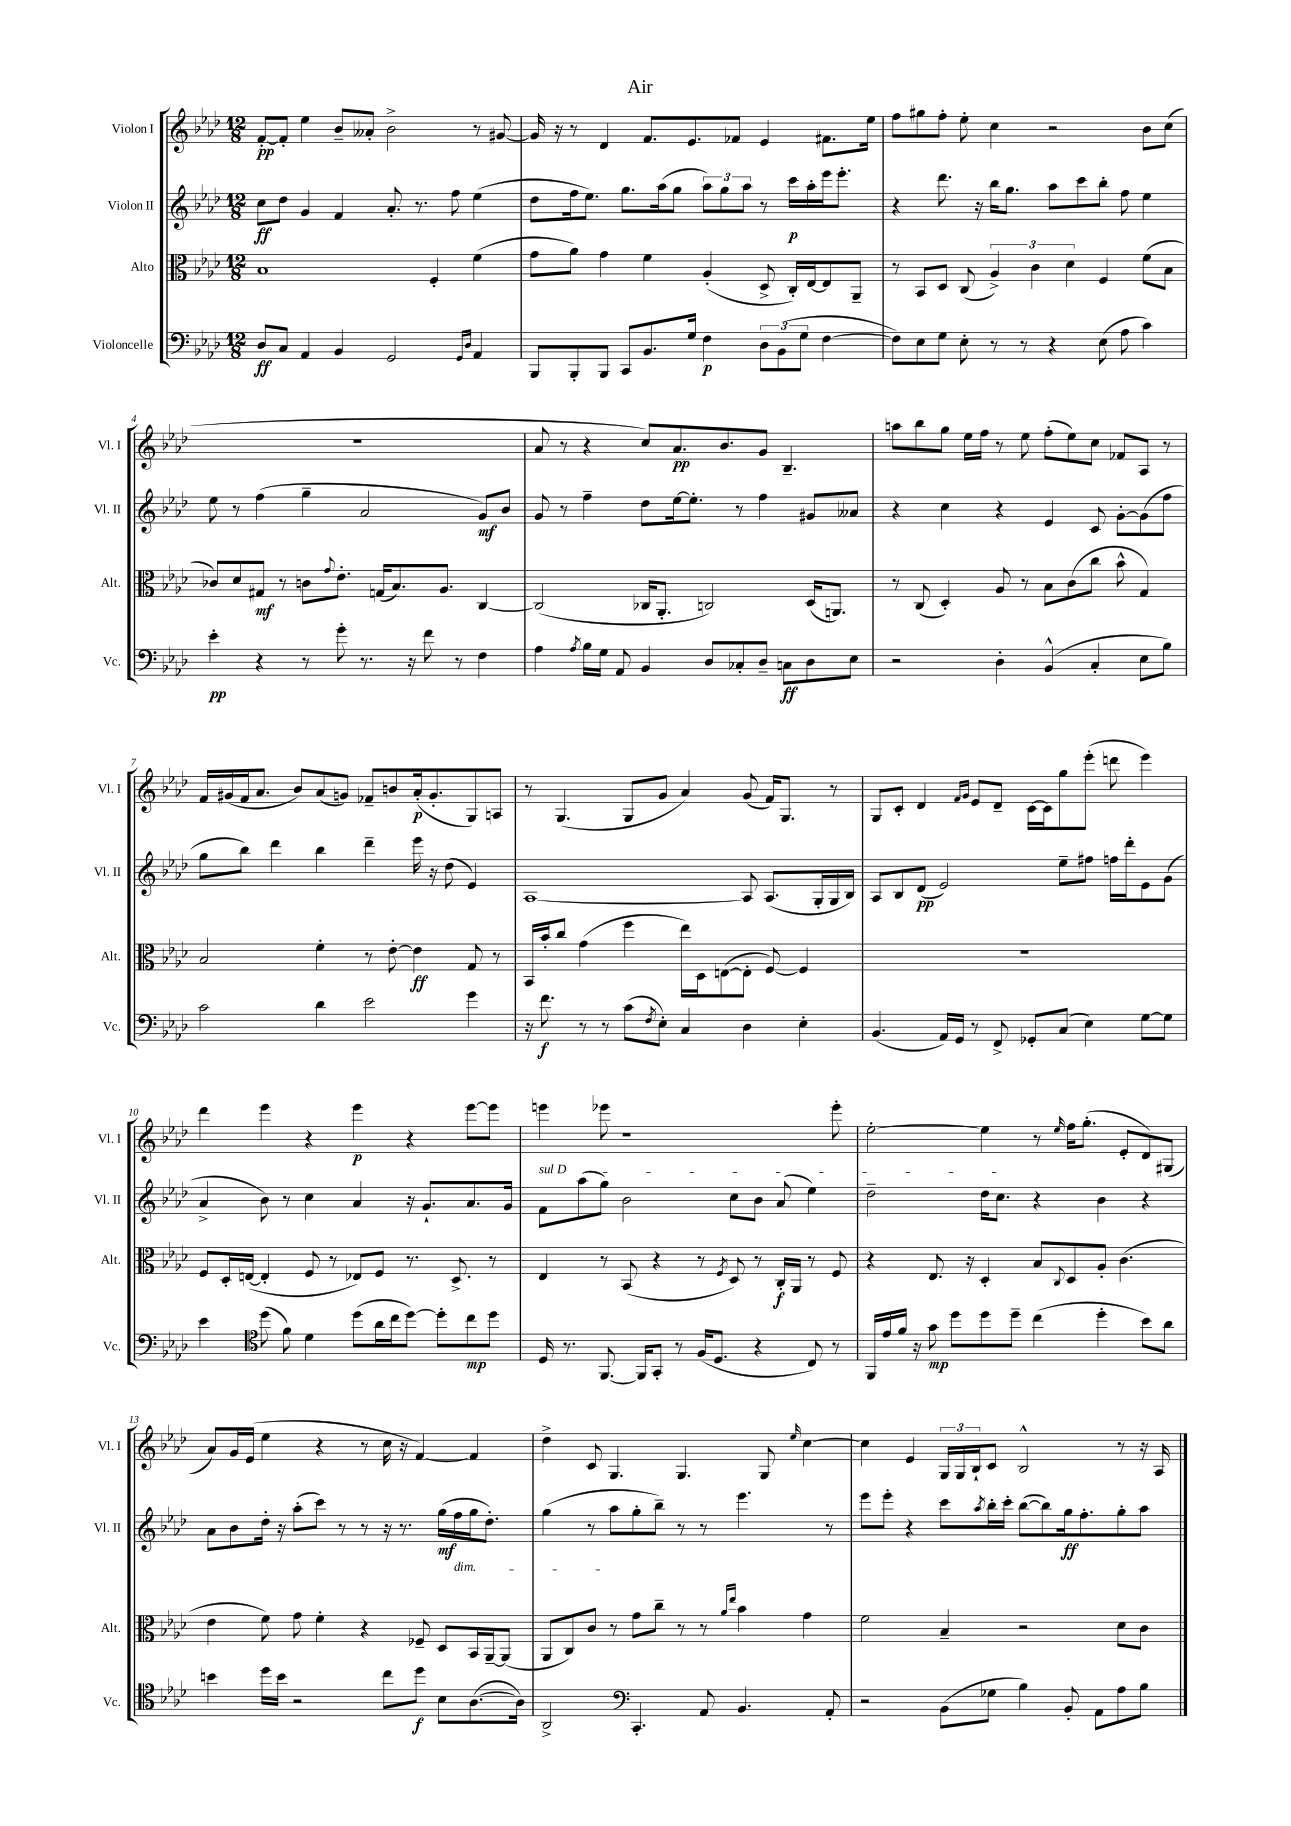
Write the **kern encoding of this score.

**kern	**kern	**kern	**kern
*staff4	*staff3	*staff2	*staff1
*clefF4	*clefC3	*clefG2	*clefG2
*k[b-e-a-d-]	*k[b-e-a-d-]	*k[b-e-a-d-]	*k[b-e-a-d-]
*M12/8	*M12/8	*M12/8	*M12/8
8D-/L	1B-	8cc\L	[8f'/L
8C/J	.	8dd-\J	8f'/]J
4AA-/	.	4g/	4ee-\
4BB-/	.	4f/	8b-~/L
.	.	.	8a--'/J
2GG/	.	8.a-'/	2b-^\
.	.	8.r	.
.	4F'/	.	.
.	.	8ff\	.
16qqGG/LL	.	.	.
16qqD-/JJ	.	.	.
4AA-/	(4f\	(4ee-\	8r
.	.	.	[8g#/
=	=	=	=
8BBB-/L	8g\L	8dd-\L	16g#/]
.	.	.	16r
8BBB-'/	8a-\J)	16ff\k	8r
.	.	8.ee-\J)	.
8BBB-/J	4g\	.	4d-/
8CC/L	.	8.gg\L	.
8.BB-/	4f\	.	8.f/L
.	.	(16aa-\k	.
.	.	8gg\J	.
16G/Jk	.	.	8.e-/
4F\	(4A-'/	12aa-\L)	.
.	.	12gg\	.
.	.	.	8f-/J
.	.	12aa-\J	.
12D-\L	8D-^/	8r	4e-/
(12BB-\	.	.	.
.	16C'/LL)	16ccc\LL	.
12G\J	.	.	.
.	[16E-/J	16aa-'\	.
[4F\	8E-/]	16eee-\J	8.f#\L
.	.	8.eee-'\J	.
.	8AA-~/J	.	.
.	.	.	16ee-\Jk
=	=	=	=
8F\]L)	8r	4r	8ff\L
8E-\	8BB-/L	.	8gg#\
8G\J	8D-/J	8.ddd-\	8ff'\J
8E-'\	(8C/	.	8ee-'\
.	.	16r	.
8r	6A-^/)	16bb-\LK	4cc\
.	.	8.gg\J	.
8r	.	.	.
.	6c\	.	.
4r	.	8aa-\L	2r
.	6d-\	.	.
.	.	8ccc\	.
(8E-\	4F/	8bb-'\J	.
8A-\	.	8ff\	.
4c\)	(8f\L	4ee-\	8b-\L
.	8B-\J	.	(8cc\J
=	=	=	=
4e-'\	8c-/L)	8ee-\	1.r
.	8d-/	8r	.
4r	8G#/J	(4ff\	.
.	8r	.	.
8r	8c\L	4gg~\	.
.	8qqg/	.	.
8g'\	8.e-'\J	.	.
8.r	.	2a-/	.
.	(16G/LK	.	.
.	8.B-/)	.	.
16r	.	.	.
8f\	.	.	.
.	8.A-/J	.	.
8r	.	.	.
4F\	[4C/	8g/L)	.
.	.	8b-/J	.
=	=	=	=
4A-\	(2C/]	8g/	8a-/
.	.	8r	8r
8qA-/	.	.	.
16B-\LL	.	4ff~\	4r
16G\JJ	.	.	.
8AA-/	.	.	.
4BB-/	16C-/LK	8dd-\L	8cc/L)
.	8.AA-'/J	.	.
.	.	[16ee-\k	8.a-/
.	.	8.ee-'\]J	.
8D-/L	2C/)	.	.
.	.	.	8.b-/
8C-'/	.	8r	.
8D-~/J	.	4ff\	8g/J
8C\L	.	.	4.B-~/
8D-\	(16D-/LK	8g#/L	.
.	8.AA/J)	.	.
8E-\J	.	8a--/J	.
=	=	=	=
2r	8r	4r	8aa\L
.	(8C/	.	8bb-\
.	4D-'/)	4cc\	8gg\J
.	.	.	16ee-\LL
.	.	.	16ff\JJ
4D-'\	8A-/	4r	8r
.	8r	.	8ee-\
(4BB-^^/	8B-\L	4e-/	(8ff'\L
.	(8c\	.	8ee-\)
4C'/	8cc\J	8c/	8cc\J
.	8b-^^\	[8g'\L	8f-/L
8E-\L	4G/)	(8g\]	8A-/J
8B-\J)	.	8ff\J	8r
=	=	=	=
2c\	2B-/	8gg\L	16f/LL
.	.	.	(16g#/
.	.	8bb-\J)	16f/J
.	.	.	8.a-/J
.	.	4ddd-\	.
.	.	.	8b-/L)
4d-\	4f'\	4bb-\	(8a-/
.	.	.	8g/J)
2e-\	8r	4ddd-~\	8f-~/L
.	[8e-'\	.	8b/
.	4e-\]	16eee-\	(16a-'/k
.	.	16r	8.g'/
.	.	(8dd-\	.
4g\	8G/	4e-/)	8G/)
.	8r	.	8A/J
=	=	=	=
16r	16BB-/LL	[1A-	8r
8.f\	16b-'/J	.	.
.	8cc/J	.	(4.G/
8r	(4g\	.	.
8r	.	.	.
(8c\L	4ff\	.	8G/L
8qF/	.	.	.
8E-'\J)	.	.	8g/J
4C/	16ee-\LL)	.	4a-/)
.	16D-\J	.	.
.	([8E\	.	.
4D-\	8E'\]J	8A-/]	(8g/
.	[8F/)	(8.A-/L	16f/LK)
.	.	.	8.G/J
4E-'\	4F/]	.	.
.	.	16G'/L	.
.	.	16G/	8r
.	.	16B-/JJ)	.
=	=	=	=
(4.BB-/	1.r	8A-/L	8G/L
.	.	8B-/	8c'/J
.	.	(8d-/J	4d-/
16AA-/LL)	.	2e-/)	.
16GG/JJ	.	.	.
.	.	.	16qqf/LL
.	.	.	16qqg/JJ
8r	.	.	8e-/L
8FF^/	.	.	8d-~/J
8GG-'/L	.	.	[16c\LL
.	.	.	16c\]J
(8C/J	.	8ee-~\L	8gg\
4E-\)	.	8ff#\J	(8eee-'\J
.	.	16ff\LL	8ddd\
.	.	16ddd-'\J	.
[8G\L	.	8e-\	4eee-\)
8G\]J	.	(8g\J	.
=	=	=	=
4e-\	8F/L	4a-^/	4ddd-\
.	16D-'/L	.	.
.	([16E/JJ	.	.
*clefC4	*	*	*
(8dd-\	4E'/]	8b-\)	4eee-\
8f\)	.	8r	.
4d-\	8F/	4cc\	4r
.	8r	.	.
(8dd-\L	8E-/L)	4a-/	4eee-\
16a-\L	8F/J	.	.
16cc\J	.	.	.
[8dd-\J)	8.r	16r	4r
.	.	8.g`/L	.
8dd-'\]L	.	.	.
.	8.D-^/	.	.
8cc\	.	8.a-/	[8eee-\L
8dd-\J	8r	.	8eee-\]J
.	.	16g/Jk	.
=	=	=	=
16D-/	4E-/	8f\L	4eee\
8.r	.	.	.
.	.	(8aa-\	.
[8.FF/	8r	8gg\J)	8eee-\
.	(8BB-/	2b-\	1r
16FF/]LK	.	.	.
8GG'/J	4r	.	.
8r	.	.	.
(16F/LK	8r	.	.
8.D-/J	.	.	.
.	8qF/	.	.
.	8D-/)	8cc\L	.
4r	8r	8b-\J	.
.	16C'/LL	(8a-/	.
.	16AA-/JJ	.	.
8C/)	8r	4ee-\)	.
8r	8F/	.	8eee-'\
=	=	=	=
16FF/LL	4r	2dd-~\	[2ee-'\
16e-/	.	.	.
16f/JJ	.	.	.
16r	.	.	.
8g\	8.E-/	.	.
8dd-\L	.	.	.
.	16r	.	.
8dd-\	4D-'/	16dd-\LK	4ee-\]
.	.	8.cc\J	.
8dd-~\J	.	.	.
(4cc\	8B-/L	4r	8r
.	8qqC/	.	16qqee-/
.	8D-/	.	16ff\LK
.	.	.	(8.gg'\J
4dd-'\	8A-'/J	4b-\	.
.	(4.c\	.	8e-'/L
8b-\L)	.	4r	8d-/)
8a-\J	.	.	(8G#/J
=	=	=	=
4b\	4e-\	8a-\L	8a-/L)
.	.	8b-\	16g/L
.	.	.	(16e-/JJ
16dd-\LL	8f\)	16dd-'\Jk	4ee-\
16b\JJ	.	16r	.
2r	8g\	(8aa-'\L	.
.	4f'\	8ccc\J)	4r
.	.	8r	.
.	4r	8r	8r
8cc\L	.	16r	16cc\
.	.	8.r	16r
8dd-\J	8F-~/	.	[4f/)
8B-\L	8D-/L	(16gg\LL	.
.	.	16ff\	.
([8.A-\	16BB-/L	16gg\J	4f/]
.	[16AA-~/J	8.dd-'\J)	.
.	(8AA-/]J	.	.
16A-\]Jk)	.	.	.
=	=	=	=
2AA-^/	8AA-/L	(4gg\	4dd-^\
.	8C/)	.	.
.	8c/J	8r	8c/
.	8r	8aa-\L	4.G/
*clefF4	*	*	*
4.CC'/	8g\L	8gg'\	.
.	8cc~\J	8bb-~\J)	.
.	8r	8r	4.G/
8AA-/	8r	8r	.
.	16qqa-/LL	.	.
.	16qqee-/JJ	.	.
4.BB-/	4b-\	4.eee-\	.
.	.	.	8G/
.	.	.	16qqee-/
.	4g\	.	[4cc\
8AA-'/	.	8r	.
=	=	=	=
2r	2f\	8eee-\L	4cc\]
.	.	8eee-'\J	.
.	.	4r	4e-/
(8BB-\L	4B-~/	8ccc\L	24G/LL
.	.	.	24G/
.	.	.	24B-`/J
.	.	8qaa-/	.
8G-\J	.	16bb-'\L	8c/J
.	.	16ccc'\JJ	.
4B-\)	2r	([8bb-\L	2B-^^/
.	.	8bb-\])	.
8BB-'/	.	16gg\k	.
.	.	8.ff'\	.
8AA-\L	.	.	.
8A-\	8d-\L	8gg'\	8r
8B-\J	8c\J	8aa-\J	16r
.	.	.	16A-/
==	==	==	==
*-	*-	*-	*-
